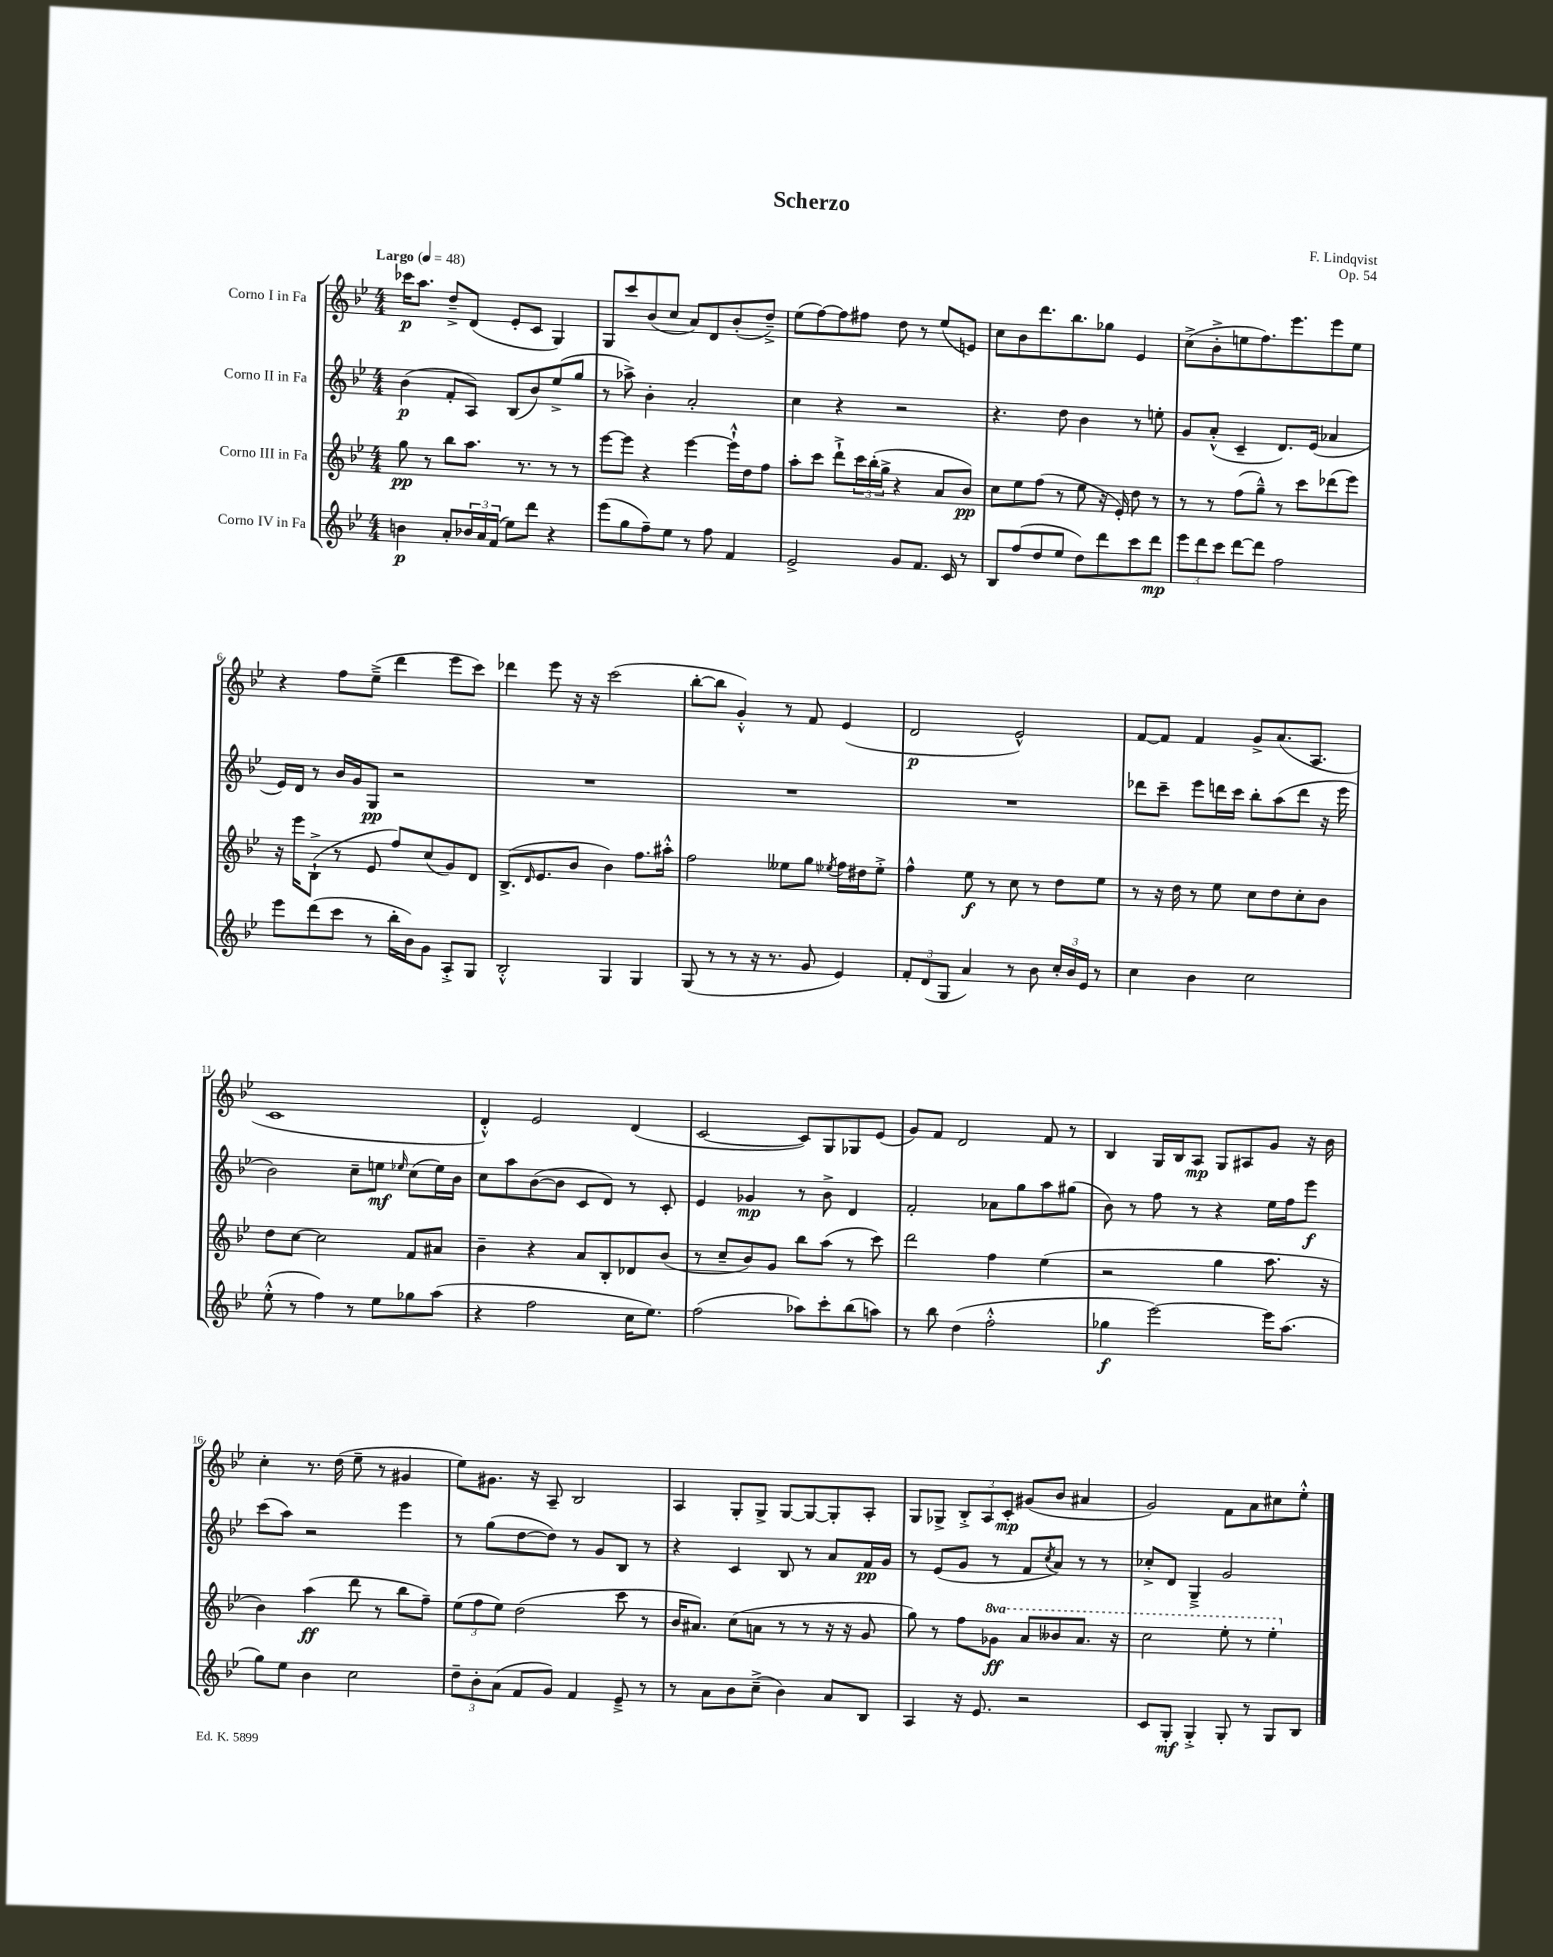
\header { title = "Scherzo" composer = "F. Lindqvist" opus = "Op. 54" }
<<
\new StaffGroup <<
\new Staff = "s0" \with { instrumentName = "Corno I in Fa" } {
    \clef treble \key bes \major \numericTimeSignature \time 4/4 \tempo "Largo" 4 = 48
    ces'''16\p a''8. d''8---> d'8( ees'8-. c'8 g4) |
    g8 c'''8 bes'8( c''8 a'8) d'8 bes'8-.( d''8--->) |
    ees''8( f''8~) f''8 fis''8 d''8 r8 ees''8( e'8) |
    c''8 bes'8 d'''8. bes''8. ges''8 ees'4 |
    c''8->( bes'8-.-> e''8 f''8.) ees'''8. ees'''8 e''8 |
    r4 f''8 ees''8--->( d'''4 ees'''8 c'''8) |
    des'''4 ees'''8 r16 r16 c'''2( |
    bes''8~-. bes''8 g'4-.-^) r8 f'8 ees'4( |
    d'2\p ees'2-^) |
    f'8~ f'8 f'4 g'8-> a'8.( a8. |
    c'1 |
    d'4-.-^) ees'2 d'4( |
    c'2~ c'8) g8 ges8 ees'8( |
    g'8) f'8 d'2 f'8 r8 |
    bes4 g16 bes16 a8\mp g8 ais8 g'8 r16 bes'16 |
    c''4-. r8. d''16( ees''8-- r8 gis'4 |
    ees''8) gis'8. r16 a8-- bes2 |
    a4 g8-. g8-> g8~ g8~ g8-. a8-. |
    g8 ges8-> \tuplet 3/2 { bes8-.-> a8 c'8-.\mp } gis'8( bes'8 ais'4 |
    g'2) f'8 a'8 cis''8 ees''8-.-^ \bar "|." |
}
\new Staff = "s1" \with { instrumentName = "Corno II in Fa" } {
    \clef treble \key bes \major \numericTimeSignature \time 4/4
    bes'4\p( f'8-. a8) bes8( bes'8) ees''8->( g''8 |
    r8 aes''8->) bes'4-. a'2-. |
    c''4 r4 r2 |
    r4. d''8 bes'4 r8 e''8-. |
    g'8 a'8-.-^( c'4-- d'8.) ees'16( aes'4 |
    ees'16) d'16 r8 bes'16 g'16 g8\pp r2 |
    R1 |
    R1 |
    R1 |
    des'''8 c'''8-- ees'''8 d'''16 c'''16 bes''8-. a''8( d'''8 r16 ees'''16 |
    bes'2) c''8-- e''8\mf \grace { ees''16 } c''8( ees''16) bes'16 |
    c''8 a''8 bes'8~( bes'8 c'8 d'8) r8 c'8-. |
    ees'4 ges'4\mp r8 bes'8-> d'4 |
    f'2-. aes'8 g''8 a''8 gis''8( |
    bes'8) r8 f''8 r8 r4 ees''16 f''16 ees'''8\f |
    c'''8( a''8) r2 ees'''4 |
    r8 g''8( d''8~ d''8) r8 g'8 bes8 r8 |
    r4 c'4 bes8 r8 a'8 f'16\pp g'16 |
    r8 ees'8( g'8 r8 f'8 \acciaccatura { c''8 } a'8) r8 r8 |
    ces''8-.-> d'8 g4---> g'2 \bar "|." |
}
\new Staff = "s2" \with { instrumentName = "Corno III in Fa" } {
    \clef treble \key bes \major \numericTimeSignature \time 4/4 \set Staff.ottavationMarkups = #ottavation-simple-ordinals
    g''8\pp r8 bes''8 a''8. r8. r8 r8 |
    ees'''8~ ees'''8 r4 ees'''4~ ees'''16-!-^ d''16 f''8 |
    a''8-. c'''8 d'''8-!-> \tuplet 3/2 { c'''16 bes''16-.( g''16-> } r4 a'8 bes'8\pp) |
    c''8 ees''8 f''8( r8 ees''8 r16 ees'16-.) d''8 r8 |
    r8 r8 f''8( g''8---^) r8 c'''8 des'''8( ees'''8) |
    r16 ees'''16 bes8-!->( r8 ees'8 f''8) c''8( g'8) d'8 |
    bes8.->( \grace { d'16 } ees'8. bes'8 bes'4) f''8. ais''16-.-^ |
    f''2 eeses''8 g''8 \acciaccatura { ees''8 } f''16 dis''16 ees''8-.-> |
    f''4-^ ees''8\f r8 c''8 r8 d''8 ees''8 |
    r8 r16 d''16 r8 ees''8 c''8 d''8 c''8-. bes'8 |
    d''8 c''8~ c''2 f'8 ais'8 |
    bes'4-- r4 a'8 bes8-. des'8 bes'8( |
    r8 c''8-- bes'8) g'8 bes''8 a''8( r8 c'''8) |
    d'''2 f''4 ees''4( |
    r2 g''4 a''8. r16 |
    bes'4) a''4\ff( d'''8 r8 bes''8 f''8--) |
    \tuplet 3/2 { ees''8( f''8 ees''8) } d''2( c'''8 r8 |
    bes'16 ais'8.) c''8( a'8 r8 r8 r16 r16 g'8 |
    g''8) r8 f''8 \ottava #1 ges''8\ff a''8 beses''8 a''8. r16 |
    c'''2 ees'''8-. r8 ees'''4-. \ottava #0 \bar "|." |
}
\new Staff = "s3" \with { instrumentName = "Corno IV in Fa" } {
    \clef treble \key bes \major \numericTimeSignature \time 4/4
    b'4\p a'8-. \tuplet 3/2 { bes'16 a'16 f'16( } ees''8) d'''8 r4 |
    ees'''8( g''8 f''8--) ees''8 r8 f''8 f'4 |
    ees'2-> g'8 f'8. c'16 r8 |
    bes8 f''8( d''8 ees''8 d''8) d'''8 c'''8 d'''8\mp |
    \tuplet 3/2 { ees'''8 d'''8 c'''8 } d'''8~ d'''8 f''2 |
    ees'''8 d'''8( c'''8 r8 bes''16-. bes'16) g'8 a8-.-> g8 |
    bes2-.-^ g4 g4 |
    g8( r8 r8 r16 r8. g'8 ees'4) |
    \tuplet 3/2 { f'8-. d'8( g8 } a'4) r8 bes'8 \tuplet 3/2 { c''16-. bes'16 ees'16 } r8 |
    c''4 bes'4 c''2 |
    ees''8-.-^( r8 f''4) r8 ees''8 ges''8 a''8( |
    r4 f''2 c''16 ees''8.) |
    f''2( aes''8) c'''8-. bes''8( a''8) |
    r8 bes''8 d''4( f''2-.-^ |
    ges''4\f ees'''2~) ees'''16 a''8.( |
    g''8) ees''8 bes'4 c''2 |
    \tuplet 3/2 { d''8-- bes'8-. a'8( } f'8 g'8) f'4 ees'8---> r8 |
    r8 a'8 bes'8 c''8--->( bes'4) a'8 bes8 |
    a4 r16 ees'8. r2 |
    c'8 g8-.\mf g4-.-> g8-. r8 g8 bes8 \bar "|." |
}
>>
>>
